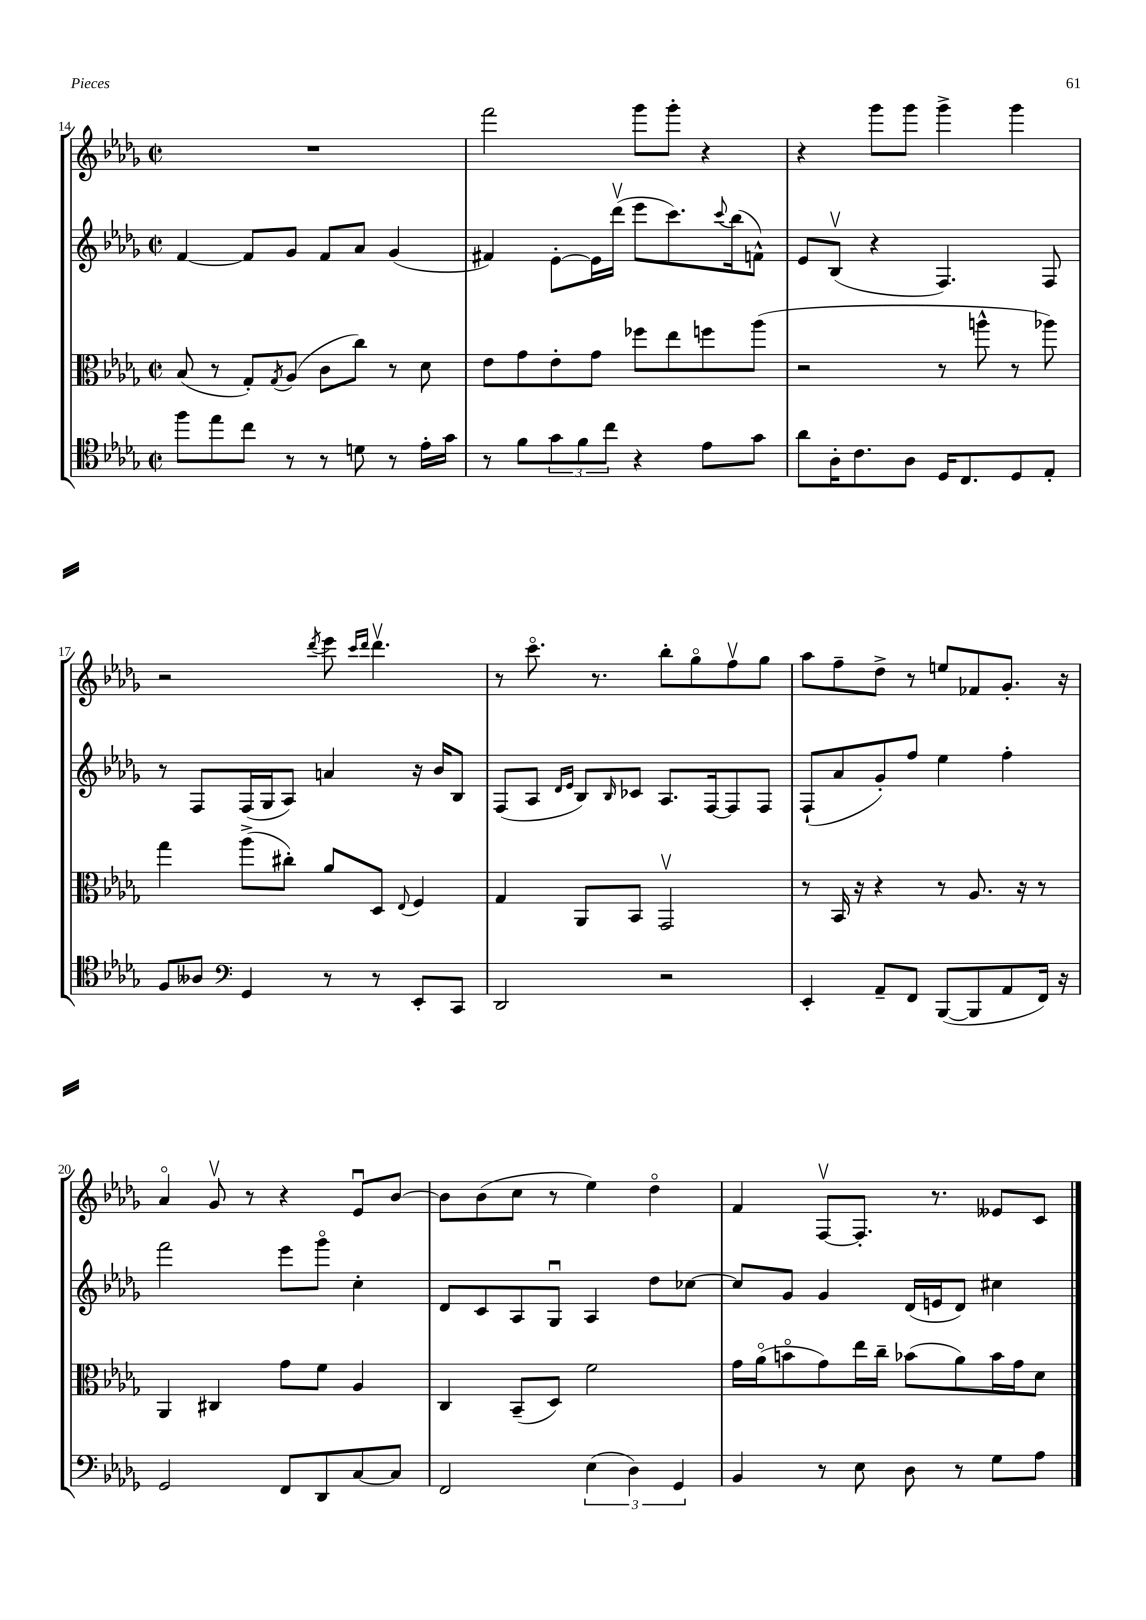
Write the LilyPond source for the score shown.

<<
\new StaffGroup <<
\new Staff = "s0" {
    \clef treble \key des \major \defaultTimeSignature \time 2/2
    R1 |
    f'''2 ges'''8 ges'''8-. r4 |
    r4 ges'''8 ges'''8 ges'''4-> ges'''4 |
    r2 \acciaccatura { des'''8 } ees'''8 \grace { c'''16 des'''16 } des'''4.\upbow |
    r8 c'''8.\flageolet r8. bes''8-. ges''8\flageolet f''8\upbow ges''8 |
    aes''8 f''8-- des''8-> r8 e''8 fes'8 ges'8.-. r16 |
    aes'4\flageolet ges'8\upbow r8 r4 ees'8\downbow bes'8~ |
    bes'8 bes'8( c''8 r8 ees''4) des''4\flageolet |
    f'4 f8~\upbow f8.-. r8. eeses'8 c'8 \bar "|." |
}
\new Staff = "s1" {
    \clef treble \key des \major \defaultTimeSignature \time 2/2
    f'4~ f'8 ges'8 f'8 aes'8 ges'4( |
    fis'4) ees'8~-. ees'16 des'''16\upbow( ees'''8 c'''8.) \appoggiatura { c'''8 } bes''16( f'8-^) |
    ees'8 bes8\upbow( r4 f4.) f8 |
    r8 f8 f16( ges16 aes8) a'4 r16 bes'16 bes8 |
    f8( aes8 \grace { des'16 ees'16 } bes8) \grace { bes16 } ces'8 aes8. f16~ f8 f8 |
    f8-!( aes'8 ges'8-.) f''8 ees''4 f''4-. |
    f'''2 ees'''8 ges'''8\flageolet c''4-. |
    des'8 c'8 aes8 ges8\downbow aes4 des''8 ces''8~ |
    ces''8 ges'8 ges'4 des'16( e'16 des'8) cis''4 \bar "|." |
}
\new Staff = "s2" {
    \clef alto \key des \major \defaultTimeSignature \time 2/2
    bes8( r8 ges8-.) \acciaccatura { ges8 } aes8( c'8 c''8) r8 des'8 |
    ees'8 ges'8 ees'8-. ges'8 fes''8 ees''8 f''8 aes''8( |
    r2 r8 a''8-^ r8 aes''8) |
    ges''4 aes''8->( cis''8-.) aes'8 des8 \appoggiatura { ees8 } f4 |
    ges4 aes,8 bes,8 ges,2\upbow |
    r8 bes,16 r16 r4 r8 aes8. r16 r8 |
    aes,4 cis4 ges'8 f'8 aes4 |
    c4 bes,8--( des8) f'2 |
    ges'16 aes'16\flageolet( b'8\flageolet ges'8) ees''16 c''16-- bes'8( aes'8) bes'16 ges'16 des'8 \bar "|." |
}
\new Staff = "s3" {
    \clef tenor \key des \major \defaultTimeSignature \time 2/2
    f''8 ees''8 c''8 r8 r8 d'8 r8 ees'16-. ges'16 |
    r8 f'8 \tuplet 3/2 { ges'8 f'8 c''8 } r4 ees'8 ges'8 |
    aes'8 aes16-. c'8. aes8 des16 c8. des8 ees8-. |
    f8 aeses8 \clef bass ges,4 r8 r8 ees,8-. c,8 |
    des,2 r2 |
    ees,4-. aes,8-- f,8 bes,,8~( bes,,8 aes,8 f,16) r16 |
    ges,2 f,8 des,8 c8~ c8 |
    f,2 \tuplet 3/2 { ees4( des4) ges,4 } |
    bes,4 r8 ees8 des8 r8 ges8 aes8 \bar "|." |
}
>>
>>
\layout { \context { \Score currentBarNumber = #14 } }
